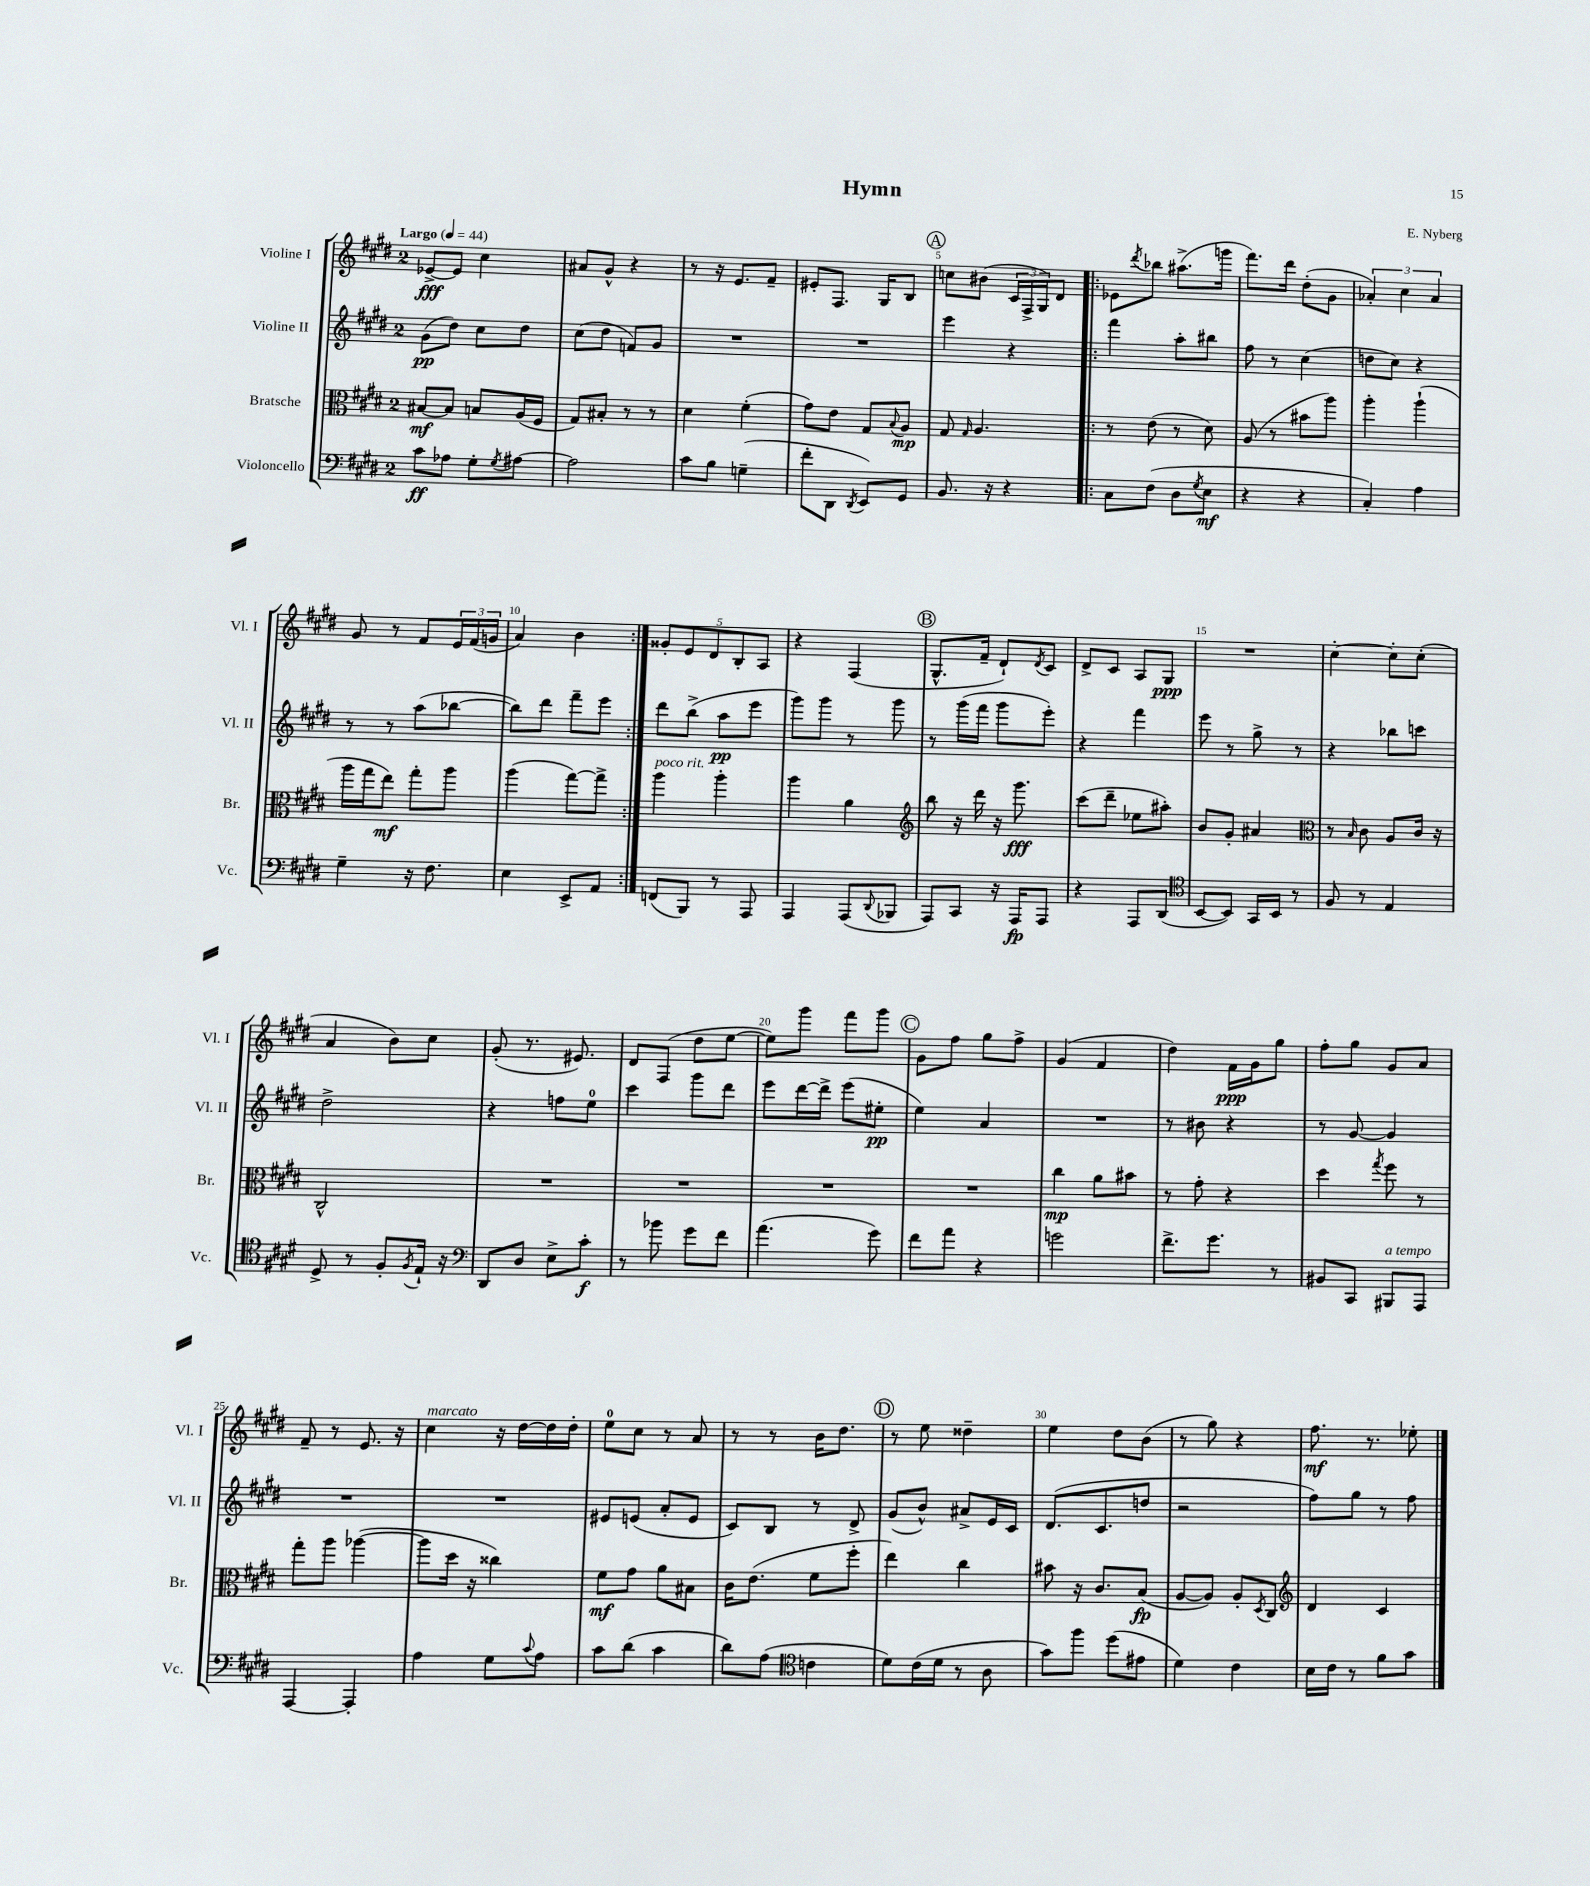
\header { title = "Hymn" composer = "E. Nyberg" }
<<
\new StaffGroup <<
\new Staff = "s0" \with { instrumentName = "Violine I" shortInstrumentName = "Vl. I" } {
    \clef treble \key e \major \once \override Staff.TimeSignature.style = #'single-digit \time 2/4 \tempo "Largo" 4 = 44
    ees'8~->\fff ees'8 cis''4 |
    ais'8 gis'8-^ r4 |
    r8 r16 e'8. fis'8-- |
    eis'8-. fis8. gis16 b8 |
    \mark \markup { \circle "A" } c''8 bis'8( \tuplet 3/2 { cis'16 fis16-> gis16) } dis'8 |
    \repeat volta 2 { ees'8 \acciaccatura { dis'''8 } bes''8 ais''8.->( g'''16 |
    fis'''8.) dis'''16 dis''8-.( gis'8 |
    \tuplet 3/2 { aes'4-.) cis''4 aes'4 } |
    gis'8 r8 fis'8 \tuplet 3/2 { e'16 fis'16( g'16 } |
    a'4) b'4 | }
    \tuplet 5/4 { gisis'8-. e'8 dis'8 b8-. a8 } |
    r4 fis4( |
    \mark \markup { \circle "B" } gis8.-^ fis'16-- dis'8-!) \acciaccatura { dis'8 } cis'8 |
    dis'8-> cis'8 a8 gis8\ppp |
    R2 |
    cis''4~-. cis''8-. cis''8-.( |
    a'4 b'8) cis''8 |
    gis'8-.( r8. eis'8.) |
    dis'8 fis8( dis''8 e''8~ |
    e''8) gis'''8 fis'''8 gis'''8 |
    \mark \markup { \circle "C" } gis'8 fis''8 gis''8 fis''8-> |
    gis'4( fis'4 |
    dis''4) fis'16\ppp gis'16 gis''8 |
    fis''8-. gis''8 gis'8 a'8 |
    fis'8-- r8 e'8. r16 |
    cis''4^\markup { \italic "marcato" } r16 dis''16~ dis''16 dis''16-. |
    e''8-0 cis''8 r8 a'8 |
    r8 r8 b'16 dis''8. |
    \mark \markup { \circle "D" } r8 e''8 disis''4-- |
    e''4 dis''8 b'8( |
    r8 gis''8) r4 |
    fis''8.\mf r8. ees''8-. \bar "|." |
}
\new Staff = "s1" \with { instrumentName = "Violine II" shortInstrumentName = "Vl. II" } {
    \clef treble \key e \major \once \override Staff.TimeSignature.style = #'single-digit \time 2/4
    gis'8\pp( dis''8) cis''8 dis''8 |
    cis''8( dis''8 f'8) gis'8 |
    R2 |
    R2 |
    \mark \markup { \circle "A" } e'''4 r4 |
    \repeat volta 2 { fis'''4 a''8-. bis''8 |
    fis''8 r8 cis''4( |
    d''8 cis''8) r4 |
    r8 r8 a''8( bes''8~ |
    bes''8) dis'''8 fis'''8-- e'''8 | }
    dis'''8 b''8->( a''8\pp e'''8 |
    gis'''8) gis'''8 r8 gis'''8 |
    \mark \markup { \circle "B" } r8 gis'''16( fis'''16 gis'''8 e'''8-.) |
    r4 fis'''4 |
    e'''8 r8 gis''8-> r8 |
    r4 bes''8 c'''8 |
    dis''2-> |
    r4 f''8 e''8-0 |
    cis'''4 gis'''8 dis'''8 |
    e'''8 dis'''16~ dis'''16-> e'''8( eis''8-.\pp |
    \mark \markup { \circle "C" } e''4) a'4 |
    R2 |
    r8 bis'8 r4 |
    r8 gis'8~ gis'4 |
    R2 |
    R2 |
    eis'8 e'8( a'8-. e'8 |
    cis'8) b8 r8 dis'8-> |
    \mark \markup { \circle "D" } gis'8( b'8-^) ais'8-> e'16 cis'16 |
    dis'8.( cis'8. d''8 |
    r2 |
    fis''8) gis''8 r8 fis''8 \bar "|." |
}
\new Staff = "s2" \with { instrumentName = "Bratsche" shortInstrumentName = "Br." } {
    \clef alto \key e \major \once \override Staff.TimeSignature.style = #'single-digit \time 2/4
    bis8~\mf bis8 b8 a16( fis16 |
    gis8) bis8-. r8 r8 |
    dis'4 fis'4-.( |
    gis'8) e'8 gis8 \appoggiatura { b8 } a8\mp |
    \mark \markup { \circle "A" } gis8 \grace { gis16 } a4. |
    \repeat volta 2 { r8 e'8( r8 dis'8) |
    a8( r8 bis'8 a''8) |
    a''4-. a''4-!( |
    a''16 gis''16 e''8\mf) gis''8-. a''8 |
    a''4( gis''8~) gis''8-> | }
    a''4^\markup { \italic "poco rit." } a''4-. |
    a''4 a'4 |
    \mark \markup { \circle "B" } \clef treble b''8 r16 dis'''16 r16 gis'''8.\fff |
    cis'''8( dis'''8-- ees''8 ais''8-.) |
    b'8 gis'8-. ais'4 |
    \clef alto r8 \grace { b16 } cis'8 a8 cis'16 r16 |
    cis2-^ |
    R2 |
    R2 |
    R2 |
    \mark \markup { \circle "C" } R2 |
    cis''4\mp a'8 bis'8 |
    r8 gis'8-. r4 |
    dis''4 \acciaccatura { gis''8 } fis''8 r8 |
    gis''8-. a''8 aes''4~( |
    aes''8 dis''16 r16 cisis''4) |
    fis'8\mf gis'8 a'8 bis8 |
    cis'16 e'8.( fis'8 fis''8-. |
    \mark \markup { \circle "D" } e''4) cis''4 |
    bis'8 r16 cis'8. b8\fp( |
    a8~ a8) a8-. \acciaccatura { dis8 } cis8 |
    \clef treble dis'4 cis'4 \bar "|." |
}
\new Staff = "s3" \with { instrumentName = "Violoncello" shortInstrumentName = "Vc." } {
    \clef bass \key e \major \once \override Staff.TimeSignature.style = #'single-digit \time 2/4
    cis'8\ff aes8 gis8-. \acciaccatura { gis8 } ais8~ |
    ais2 |
    cis'8 b8 g4--( |
    fis'8-. dis,8 \acciaccatura { dis,8 } e,8) gis,8 |
    \mark \markup { \circle "A" } b,8. r16 r4 |
    \repeat volta 2 { cis8 fis8( dis8 \acciaccatura { gis8 } e8\mf |
    r4 r4 |
    cis4-.) a4 |
    gis4-- r16 fis8. |
    e4 e,8-> a,8 | }
    f,8( b,,8) r8 a,,8 |
    a,,4 a,,8( \appoggiatura { dis,8 } bes,,8 |
    \mark \markup { \circle "B" } a,,8) cis,8 r16 a,,16\fp a,,8 |
    r4 a,,8 dis,8( |
    \clef tenor b,8~ b,8) gis,16 b,16 r8 |
    fis8 r8 e4 |
    dis8-> r8 fis8-. \acciaccatura { fis8 } e16-! r16 |
    \clef bass dis,8 dis8 e8-> cis'8-.\f |
    r8 bes'8 gis'8 fis'8 |
    a'4.( gis'8) |
    \mark \markup { \circle "C" } fis'8 a'8 r4 |
    g'2 |
    fis'8.-> gis'8. r8 |
    bis,8 cis,8 bis,,8^\markup { \italic "a tempo" } a,,8 |
    a,,4~ a,,4-. |
    a4 gis8 \appoggiatura { cis'8 } a8 |
    cis'8 dis'8( cis'4 |
    dis'8) a8( \clef tenor c'4 |
    \mark \markup { \circle "D" } dis'8) cis'16( dis'16 r8 a8 |
    gis'8) fis''8 dis''8( eis'8 |
    dis'4) cis'4 |
    b16 cis'16 r8 fis'8 gis'8 \bar "|." |
}
>>
>>
\layout { \context { \Score \override BarNumber.break-visibility = ##(#f #t #t) barNumberVisibility = #(every-nth-bar-number-visible 5) } }
